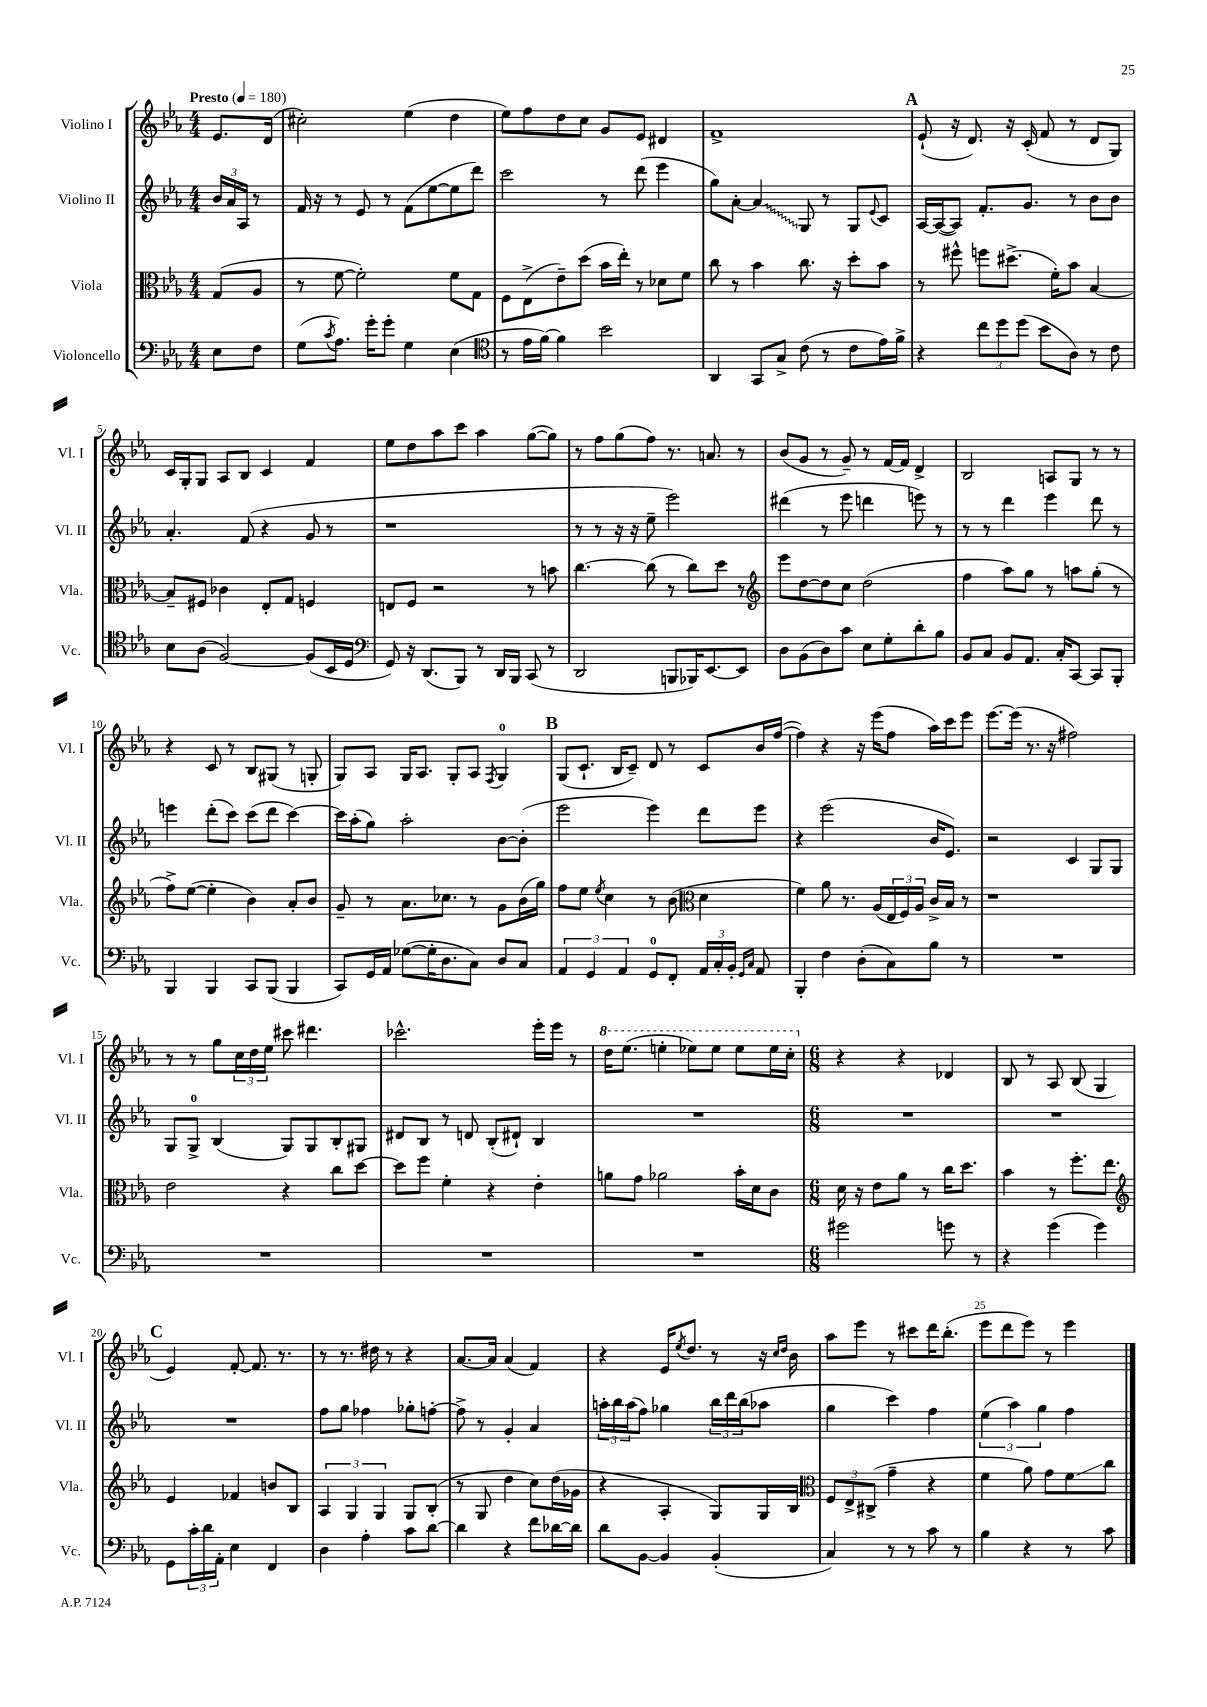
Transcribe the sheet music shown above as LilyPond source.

<<
\new StaffGroup <<
\new Staff = "s0" \with { instrumentName = "Violino I" shortInstrumentName = "Vl. I" } {
    \clef treble \key ees \major \numericTimeSignature \time 4/4 \partial 4 \tempo "Presto" 4 = 180
    ees'8. d'16( |
    cis''2-.) ees''4( d''4 |
    ees''8) f''8 d''8 c''8 g'8 ees'8 dis'4 |
    f'1-> |
    \mark \markup { \bold "A" } ees'8-!( r16 d'8.) r16 c'16-.( f'8 r8 d'8 g8) |
    c'16 g16-. g8 aes8 bes8 c'4 f'4 |
    ees''8 d''8 aes''8 c'''8 aes''4 g''8~( g''8) |
    r8 f''8 g''8( f''8) r8. a'8. r8 |
    bes'8( g'8 r8 g'8--) r8 f'16~ f'16 d'4-> |
    bes2 a8 g8 r8 r8 |
    r4 c'8 r8 bes8 gis8( r8 g8-. |
    g8) aes8 g16 aes8. g8-. aes8 \acciaccatura { f8 } g4-0 |
    \mark \markup { \bold "B" } g8( c'8.-! bes16 c'8--) d'8 r8 c'8 bes'16 f''16~( |
    f''4) r4 r16 ees'''16( f''8 aes''16) c'''16 ees'''8 |
    ees'''8.~ ees'''16( r8. r16 fis''2) |
    r8 r8 g''8 \tuplet 3/2 { c''16 d''16 ees''16 } cis'''8 dis'''4. |
    ces'''2.-^ ees'''16-. ees'''16 r8 |
    \ottava #1 d'''16 ees'''8.( e'''4-. ees'''8) ees'''8 ees'''8 ees'''16 c'''16-. \ottava #0 |
    \numericTimeSignature \time 6/8 r4 r4 des'4 |
    bes8 r8 aes8 bes8( g4 |
    \mark \markup { \bold "C" } ees'4) f'8~-. f'8. r8. |
    r8 r8. dis''16 r8 r4 |
    aes'8.~ aes'16 aes'4( f'4) |
    r4 ees'16 \acciaccatura { ees''8 } d''8. r8 r16 \grace { c''16 d''16 } bes'16 |
    aes''8 ees'''8 r8 cis'''8 d'''16 bes''8.-.( |
    ees'''8 d'''8 ees'''8) r8 ees'''4 \bar "|." |
}
\new Staff = "s1" \with { instrumentName = "Violino II" shortInstrumentName = "Vl. II" } {
    \clef treble \key ees \major \numericTimeSignature \time 4/4 \partial 4
    \tuplet 3/2 { bes'16 aes'16 aes16 } r8 |
    f'16 r16 r8 ees'8 r8 f'8( ees''8~ ees''8 d'''8) |
    c'''2 r8 d'''8( ees'''4 |
    g''8) aes'8~-. \once \override Glissando.style = #'zigzag aes'4\glissando g8 r8 g8 \appoggiatura { ees'8 } c'8 |
    \mark \markup { \bold "A" } aes16~ aes16~( aes8) f'8.-. g'8. r8 bes'8 bes'8 |
    aes'4.-. f'8( r4 g'8 r8 |
    r1 |
    r8 r8 r16 r16 ees''8-- ees'''2) |
    dis'''4( r8 ees'''8 d'''4 e'''8) r8 |
    r8 r8 d'''4 ees'''4 d'''8 r8 |
    e'''4 d'''8-.( c'''8) c'''8( d'''8 c'''4~) |
    c'''16 aes''16-.( g''8) aes''2-. bes'8~ bes'8-.( |
    \mark \markup { \bold "B" } ees'''2 ees'''4) d'''8 ees'''8 |
    r4 ees'''2( bes'16 ees'8.) |
    r2 c'4 g8 g8 |
    g8 g8-0-> bes4( g8) g8 bes8-. gis8 |
    dis'8 bes8 r8 d'8 bes8-.( dis'8-!) bes4 |
    R1 |
    \numericTimeSignature \time 6/8 R2. |
    R2. |
    \mark \markup { \bold "C" } R2. |
    f''8 g''8 fes''4 ges''8-. f''8~-. |
    f''8-> r8 g'4-. aes'4 |
    \tuplet 3/2 { a''16-. bes''16 a''16( } f''8) ges''4 \tuplet 3/2 { bes''16 d'''16 bes''16( } aes''8 |
    g''4 c'''4) f''4 |
    \tuplet 3/2 { ees''4( aes''4) g''4 } f''4 \bar "|." |
}
\new Staff = "s2" \with { instrumentName = "Viola" shortInstrumentName = "Vla." } {
    \clef alto \key ees \major \numericTimeSignature \time 4/4 \partial 4
    g8( aes8 |
    r8 f'8~ f'2-.) f'8 g8 |
    f8 ees8->( ees'8--) d''8( bes'16 ees''16-.) r8 des'8 f'8 |
    c''8 r8 bes'4 c''8. r16 d''8-. bes'8 |
    \mark \markup { \bold "A" } r8 fis''8-^ f''8 dis''8.->( f'16-.) bes'8 bes4~ |
    bes8-- fis8 ces'4 ees8-. g8 f4 |
    e8 f8 r2 r8 b'8 |
    c''4.~ c''8( r8 c''8) d''8 r8 |
    \clef treble ees'''8 d''8~ d''8 c''8 d''2( |
    f''4 aes''8) g''8 r8 a''8 g''8-.( r8 |
    f''8->) ees''8~( ees''4-. bes'4) aes'8-. bes'8 |
    g'8-- r8 aes'8. ces''8. r8 g'8 bes'16( g''16) |
    \mark \markup { \bold "B" } f''8 ees''8 \acciaccatura { ees''8 } c''4 r8 bes'8( \clef alto d'4 |
    f'4) aes'8 r8. aes16( \tuplet 3/2 { ees16 f16) aes16 } c'16-> bes16 r8 |
    r1 |
    ees'2 r4 c''8 d''8~ |
    d''8 f''8 f'4-. r4 ees'4-. |
    a'8 g'8 aes'2 bes'16-. d'16 c'8 |
    \numericTimeSignature \time 6/8 d'16 r16 ees'8 aes'8 r8 c''16 d''8. |
    bes'4 r8 f''8.-. ees''8. |
    \mark \markup { \bold "C" } \clef treble ees'4 fes'4 b'8 bes8 |
    \tuplet 3/2 { aes4 g4 g4 } g8 bes8-.( |
    r8 g8 d''4 c''8) d''16( ges'16 |
    r4 aes4-. g8) g16 bes16 |
    \clef alto \tuplet 3/2 { f8 ees8-> cis8->( } g'4-- r4 |
    f'4 aes'8) g'8 f'8\glissando c''8 \bar "|." |
}
\new Staff = "s3" \with { instrumentName = "Violoncello" shortInstrumentName = "Vc." } {
    \clef bass \key ees \major \numericTimeSignature \time 4/4 \partial 4
    ees8 f8 |
    g8( \acciaccatura { c'8 } aes8.) g'16-. g'8-. g4 ees4( |
    \clef tenor r8 ees'16 f'16~) f'4 bes'2 |
    aes,4 g,8 g8-> c'8( r8 c'8 ees'16) f'16-> |
    \mark \markup { \bold "A" } r4 \tuplet 3/2 { c''8 d''8 d''8( } bes'8 aes8) r8 c'8 |
    bes8 aes8( f2~) f8( bes,16 d16 |
    \clef bass g,8) r16 d,8.( bes,,8) r8 d,16 bes,,16 c,8( r8 |
    d,2 b,,8 bes,,16) ees,8.~ ees,8 |
    d8 bes,8( d8) c'8 ees8 g8-. d'8-. bes8 |
    bes,8 c8 bes,8 aes,8. c16-. c,8~ c,8 bes,,8-. |
    bes,,4 bes,,4 c,8 bes,,8( bes,,4 |
    c,8) g,16 aes,16 ges8~( ges16-. d8. c8) d8 c8 |
    \mark \markup { \bold "B" } \tuplet 3/2 { aes,4 g,4 aes,4 } g,8-0 f,8-. \tuplet 3/2 { aes,16 c16-. bes,16-. } \grace { g,16 c16 } aes,8 |
    bes,,4-. f4 d8-.( c8) bes8 r8 |
    R1 |
    R1 |
    R1 |
    R1 |
    \numericTimeSignature \time 6/8 gis'2 g'8 r8 |
    r4 g'4( g'4) |
    \mark \markup { \bold "C" } g,8 \tuplet 3/2 { c'16-. d'16 aes,16-. } ees4 f,4 |
    d4 aes4-. c'8 d'8~ |
    d'4 r4 f'8 des'16~ des'16 |
    d'8 bes,8~ bes,4 bes,4-.( |
    c4) r8 r8 c'8 r8 |
    bes4 r4 r8 c'8 \bar "|." |
}
>>
>>
\layout { \context { \Score \override BarNumber.break-visibility = ##(#f #t #t) barNumberVisibility = #(every-nth-bar-number-visible 5) } }
